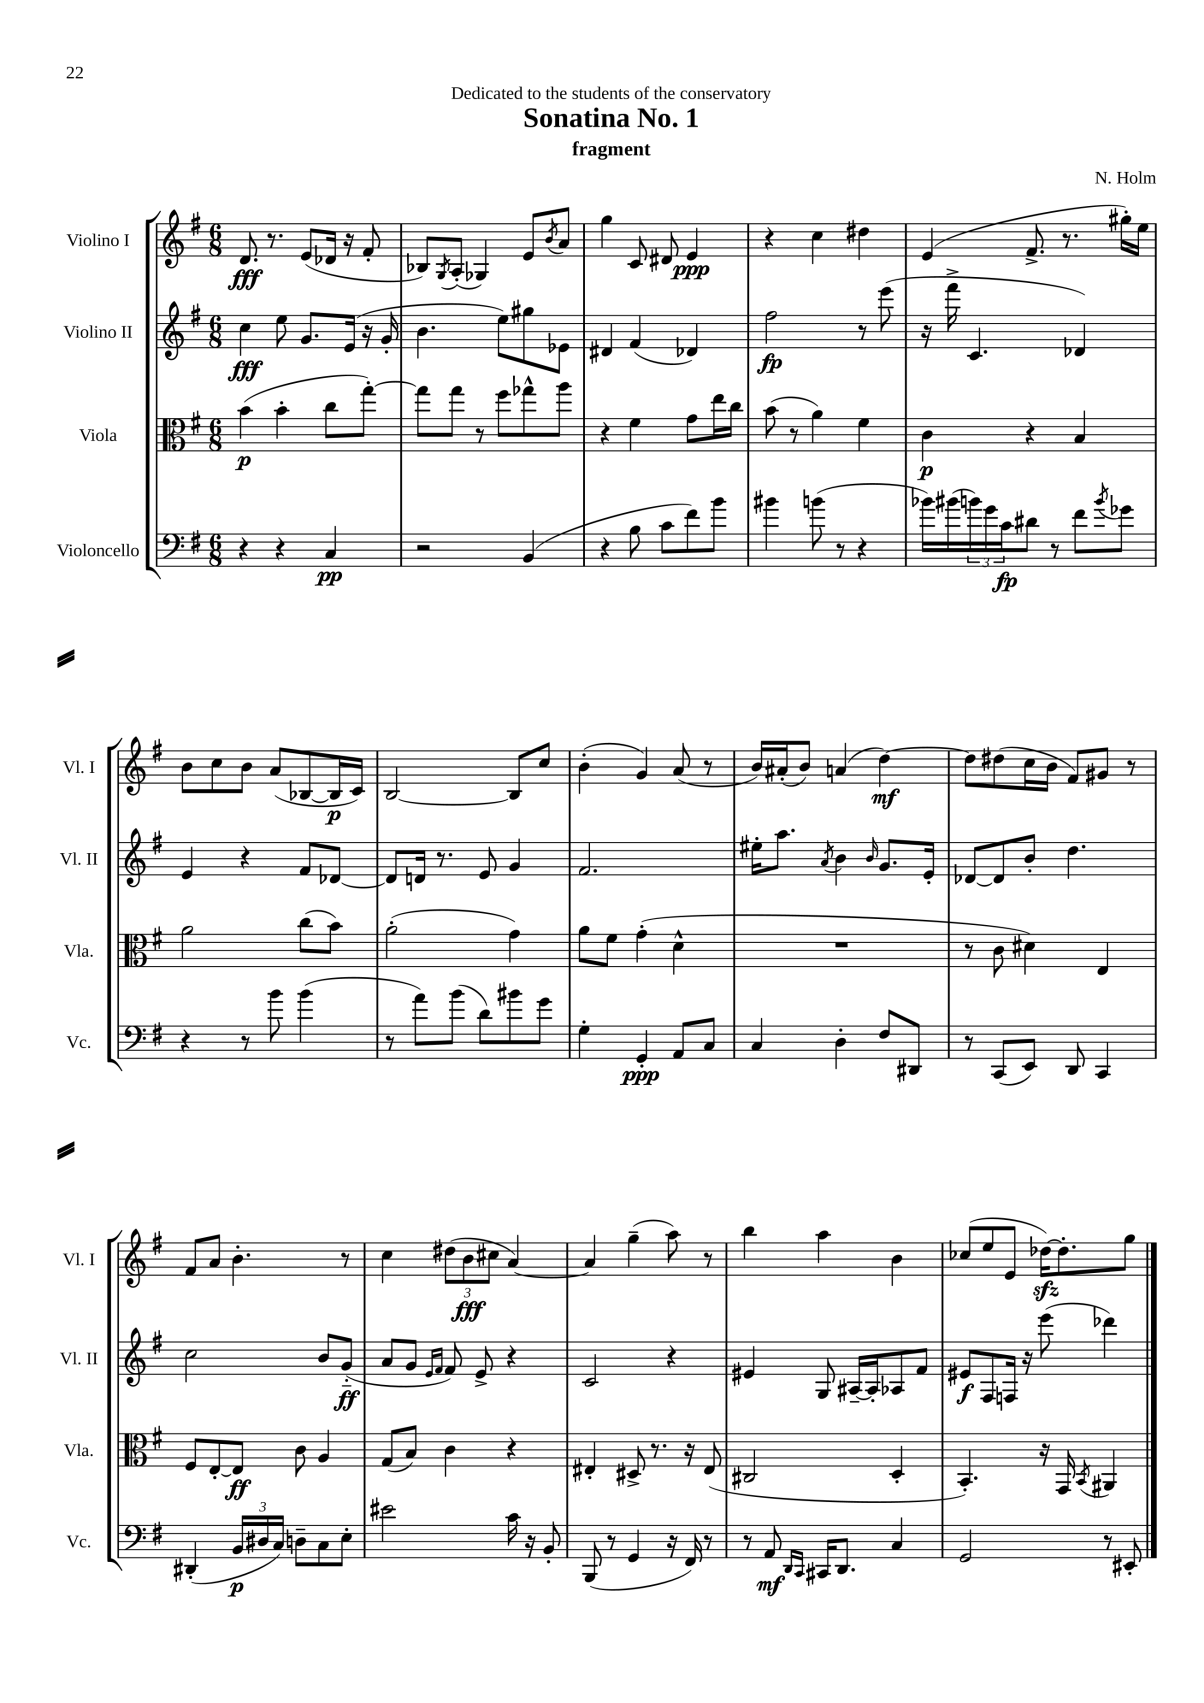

**kern	**dynam	**kern	**dynam	**kern	**dynam	**kern	**dynam
*part4	*part4	*part3	*part3	*part2	*part2	*part1	*part1
*staff4	*staff4	*staff3	*staff3	*staff2	*staff2	*staff1	*staff1
*I"Violoncello	*	*I"Viola	*	*I"Violino II	*	*I"Violino I	*
*I'Vc.	*	*I'Vla.	*	*I'Vl. II	*	*I'Vl. I	*
*clefF4	*	*clefC3	*	*clefG2	*	*clefG2	*
*k[f#]	*	*k[f#]	*	*k[f#]	*	*k[f#]	*
*M6/8	*	*M6/8	*	*M6/8	*	*M6/8	*
=1	=1	=1	=1	=1	=1	=1	=1
4r	.	(4b\	p	4cc\	fff	8.d/	fff
.	.	.	.	.	.	8.r	.
4r	.	4b'\	.	8ee\	.	.	.
.	.	.	.	8.g/L	.	(8e/L	.
4C/	pp	8cc\L	.	.	.	16d-X/Jk	.
.	.	.	.	(16e/Jk	.	16r	.
.	.	[8gg'\J)	.	16r	.	8f#'/	.
.	.	.	.	16g'/	.	.	.
=2	=2	=2	=2	=2	=2	=2	=2
2r	.	8gg\L]	.	4.b\	.	8B-X/L)	.
.	.	.	.	.	.	8qG/	.
.	.	8gg\J	.	.	.	(8A'/J	.
.	.	8r	.	.	.	4G-X/)	.
.	.	8ff#\L	.	8ee\L)	.	.	.
(4BB/	.	8gg-X^^\	.	8gg#X\	.	8e/L	.
.	.	.	.	.	.	8qb/	.
.	.	8aa\J	.	8e-X\J	.	8a/J	.
=3	=3	=3	=3	=3	=3	=3	=3
4r	.	4r	.	4d#X/	.	4gg\	.
8B\	.	4f#\	.	(4f#/	.	8c/	.
8c\L	.	.	.	.	.	8d#X/	.
8f#\)	.	8g\L	.	4d-X/)	.	4e/	ppp
8b\J	.	16ee\L	.	.	.	.	.
.	.	16cc\JJ	.	.	.	.	.
=4	=4	=4	=4	=4	=4	=4	=4
4b#X\	.	(8b\	.	2ff#\	fp	4r	.
.	.	8r	.	.	.	.	.
(8bn\	.	4a\)	.	.	.	4cc\	.
8r	.	.	.	.	.	.	.
4r	.	4f#\	.	8r	.	4dd#X\	.
.	.	.	.	(8eee\	.	.	.
=5	=5	=5	=5	=5	=5	=5	=5
16b-X\LL)	.	4c\	p	16r	.	(4e/	.
(16b#X\	.	.	.	16fff#^\	.	.	.
24bn\)	.	.	.	4.c/	.	.	.
24g\	.	.	.	.	.	.	.
24c\J	fp	.	.	.	.	.	.
8d#X\J	.	4r	.	.	.	8.f#^/	.
8r	.	.	.	.	.	.	.
.	.	.	.	.	.	8.r	.
8f#\L	.	4B/	.	4d-X/)	.	.	.
8qb/	.	.	.	.	.	.	.
8g-X\J	.	.	.	.	.	16gg#X'\LL)	.
.	.	.	.	.	.	16ee\JJ	.
!!LO:LB:g=z
=6	=6	=6	=6	=6	=6	=6	=6
4r	.	2a\	.	4e/	.	8b\L	.
.	.	.	.	.	.	8cc\	.
8r	.	.	.	4r	.	8b\J	.
8b\	.	.	.	.	.	(8a/L	.
(4b\	.	(8cc\L	.	8f#/L	.	[8B-X/	.
.	.	8b\J)	.	[8d-X/J	.	16B-/L]	p
.	.	.	.	.	.	16c/JJ)	.
=7	=7	=7	=7	=7	=7	=7	=7
8r	.	(2a'\	.	8d-/L]	.	[2B/	.
8a\L)	.	.	.	16dn/Jk	.	.	.
.	.	.	.	8.r	.	.	.
(8b\J	.	.	.	.	.	.	.
8d\L)	.	.	.	8e/	.	.	.
8b#X\	.	4g\)	.	4g/	.	8B/L]	.
8g\J	.	.	.	.	.	8cc/J	.
=8	=8	=8	=8	=8	=8	=8	=8
4G'\	.	8a\L	.	2.f#/	.	(4b'\	.
.	.	8f#\J	.	.	.	.	.
4GG'/	ppp	(4g'\	.	.	.	4g/)	.
8AA/L	.	4d^^\	.	.	.	(8a/	.
8C/J	.	.	.	.	.	8r	.
=9	=9	=9	=9	=9	=9	=9	=9
4C/	.	2.r	.	16ee#X'\KL	.	16b/LL)	.
.	.	.	.	8.aa\J	.	(16a#X'/J	.
.	.	.	.	.	.	8b/J)	.
.	.	.	.	8qa/	.	.	.
4D'\	.	.	.	4b\	.	(4an/	.
.	.	.	.	16qqb/	.	.	.
8F#/L	.	.	.	8.g/L	.	[4dd\)	mf
8DD#X/J	.	.	.	.	.	.	.
.	.	.	.	16e'/Jk	.	.	.
=10	=10	=10	=10	=10	=10	=10	=10
8r	.	8r	.	[8d-X/L	.	8dd\L]	.
(8CC/L	.	8c\	.	8d-/]	.	(8dd#X\	.
8EE/J)	.	4d#X\)	.	8b'/J	.	16cc\L	.
.	.	.	.	.	.	16b\JJ	.
8DD/	.	.	.	4.dd\	.	8f#/L)	.
4CC/	.	4E/	.	.	.	8g#X/J	.
.	.	.	.	.	.	8r	.
!!LO:LB:g=z
=11	=11	=11	=11	=11	=11	=11	=11
(4DD#X'/	.	8F#/L	.	2cc\	.	8f#/L	.
.	.	[8E'/	.	.	.	8a/J	.
24BB/LL	p	8E/J]	ff	.	.	4.b'\	.
24D#X/	.	.	.	.	.	.	.
24C/JJ)	.	.	.	.	.	.	.
8Dn~\L	.	8c\	.	.	.	.	.
8C\	.	4A/	.	8b/L	.	.	.
8E'\J	.	.	.	(8g/J	ff	8r	.
=12	=12	=12	=12	=12	=12	=12	=12
2e#X\	.	(8G/L	.	8a/L	.	4cc\	.
.	.	8B/J)	.	8g/J	.	.	.
.	.	.	.	16qqe/LL	.	.	.
.	.	.	.	16qqf#/JJ	.	.	.
.	.	4c\	.	8f#/)	.	(12dd#X\L	.
.	.	.	.	.	.	12b\	fff
.	.	.	.	8e^/	.	.	.
.	.	.	.	.	.	12cc#X\J	.
16c\	.	4r	.	4r	.	[4a/)	.
16r	.	.	.	.	.	.	.
8BB'/	.	.	.	.	.	.	.
=13	=13	=13	=13	=13	=13	=13	=13
(8BBB/	.	4E#X'/	.	2c/	.	4a/]	.
8r	.	.	.	.	.	.	.
4GG/	.	8D#X^/	.	.	.	(4gg~\	.
.	.	8.r	.	.	.	.	.
16r	.	.	.	4r	.	8aa\)	.
16FF#/)	.	16r	.	.	.	.	.
8r	.	(8E#/	.	.	.	8r	.
=14	=14	=14	=14	=14	=14	=14	=14
8r	.	2C#X/	.	4e#X/	.	4bb\	.
8AA/	mf	.	.	.	.	.	.
16qqDD/LL	.	.	.	.	.	.	.
16qqCC/JJ	.	.	.	.	.	.	.
16CC#X/KL	.	.	.	8G/	.	4aa\	.
8.DD/J	.	.	.	.	.	.	.
.	.	.	.	[16A#X~/LL	.	.	.
.	.	.	.	16A#'/J]	.	.	.
4C/	.	4D'/	.	8A-X/	.	4b\	.
.	.	.	.	8f#/J	.	.	.
=15	=15	=15	=15	=15	=15	=15	=15
2GG/	.	4.BB'/)	.	8e#X/L	f	(8cc-X/L	.
.	.	.	.	8F#/	.	8ee/	.
.	.	.	.	16Fn/Jk	.	8e/J	.
.	.	.	.	16r	.	.	.
.	.	16r	.	(8eee\	.	[16dd-Xzz\KL)	.
.	.	16GG/	.	.	.	8.dd-'\]	.
.	.	8qBB/	.	.	.	.	.
8r	.	4AA#X/	.	4ddd-X\)	.	.	.
8EE#X'/	.	.	.	.	.	8gg\J	.
==	==	==	==	==	==	==	==
*-	*-	*-	*-	*-	*-	*-	*-
